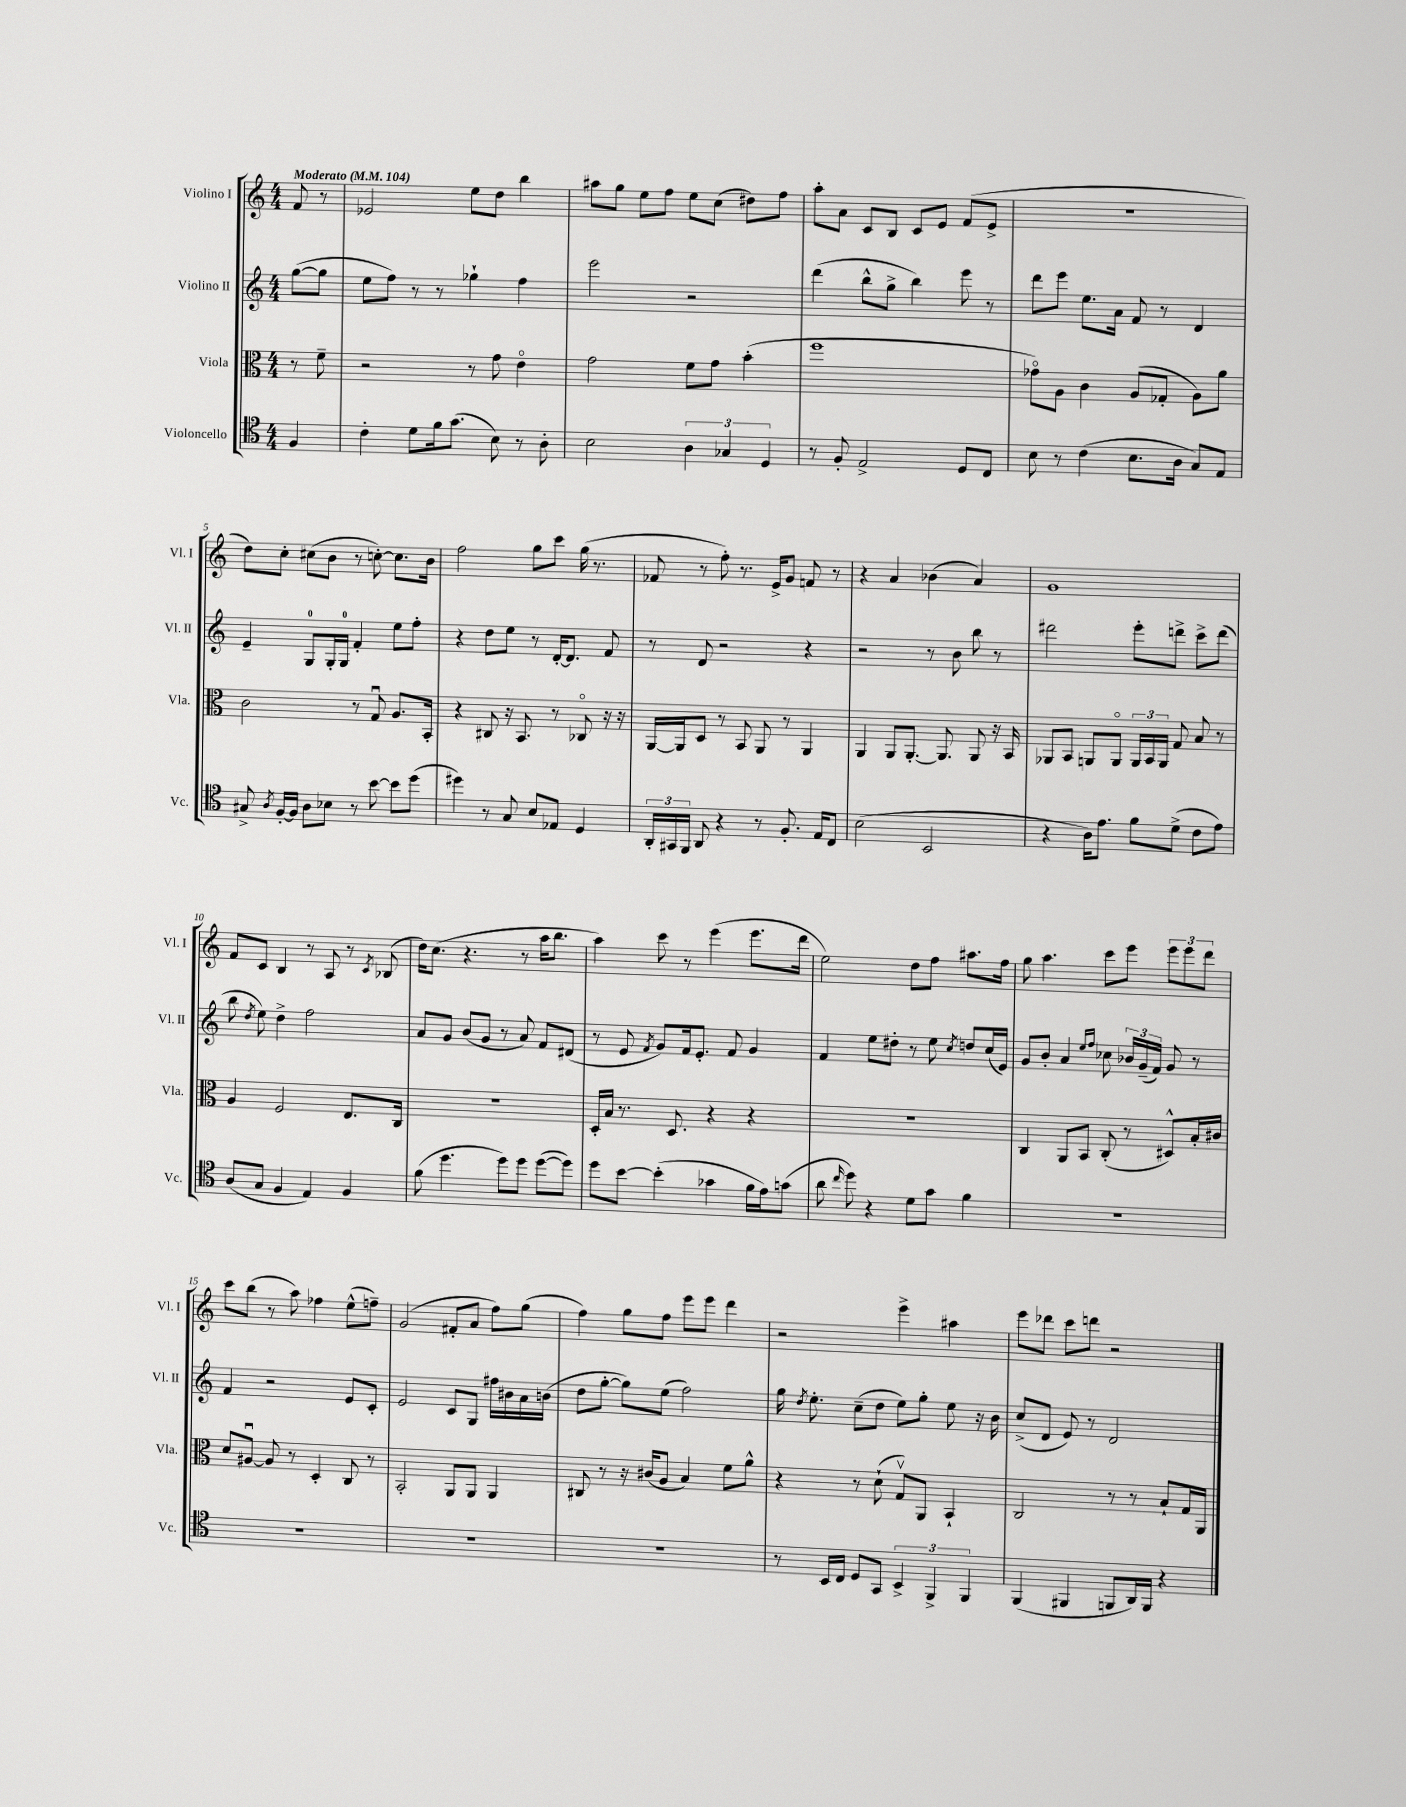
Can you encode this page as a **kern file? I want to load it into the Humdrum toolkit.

**kern	**kern	**kern	**kern
*part4	*part3	*part2	*part1
*staff4	*staff3	*staff2	*staff1
*I"Violoncello	*I"Viola	*I"Violino II	*I"Violino I
*I'Vc.	*I'Vla.	*I'Vl. II	*I'Vl. I
*clefC4	*clefC3	*clefG2	*clefG2
*k[]	*k[]	*k[]	*k[]
*M4/4	*M4/4	*M4/4	*M4/4
*MM104	*MM104	*MM104	*MM104
=	=	=	=
!	!	!	!LO:TX:a:B:t=Moderato
4F/	8r	([8gg\L	8f/
.	8f~\	8gg\J]	8r
=1	=1	=1	=1
4c'\	2r	8ee\L	2e-X/
.	.	8ff\J)	.
8d\L	.	8r	.
16f\k	.	8r	.
(8.g\J	.	.	.
.	8r	4gg-X`\	8ee\L
8B\)	8g\	.	8dd\J
8r	4e\	4ff\	4bb\
8A'\	.	.	.
=2	=2	=2	=2
2B\	2g\	2eee\	8aa#X\L
.	.	.	8gg\J
.	.	.	8ee\L
.	.	.	8ff\J
6A\	8f\L	2r	8ee\L
.	8g\J	.	(8cc\J
6G-X/	.	.	.
.	(4b'\	.	8dd#X\L)
6D/	.	.	.
.	.	.	8ff\J
=3	=3	=3	=3
8r	1ff	(4ddd\	8aa'\L
8F'/	.	.	8a\J
2E^/	.	8bb^^\L	8c/L
.	.	8gg^\J	8B/J
.	.	4bb\)	8c/L
.	.	.	8e/J
8D/L	.	8eee\	(8f/L
8C/J	.	8r	8e^/J
=4	=4	=4	=4
8B\	8g-X\L)	8ddd\L	1r
8r	8A\J	8eee\J	.
(4c\	4c\	8.ee\L	.
.	.	16a\Jk	.
8.B\L	(8A/L	8f/	.
.	8G-X'/J	8r	.
16A\Jk	.	.	.
8G/L)	8A\L)	4d/	.
8E/J	8a\J	.	.
!!LO:LB:g=z
=5	=5	=5	=5
8G#X^/	2c\	4e~/	8dd\L)
8qA/	.	.	.
[16F'/LL	.	.	8cc'\J
16F/JJ]	.	.	.
8A\L	.	8G/L	(8cc#X\L
8B-X\J	.	16G'/L	8b\J
.	.	16G/JJ	.
8r	8r	4f'/	8r
[8b\	8Gu/	.	[8ccn'\)
8b\L]	8.A/L	8ee\L	8.cc\L]
(8dd\J	.	8ff'\J	.
.	16BB'/Jk	.	16b\Jk
=6	=6	=6	=6
4dd#X\)	4r	4r	2ff\
8r	8C#X/	8dd\L	.
8G/	16r	8ee\J	.
.	8.BB/	.	.
8B/L	.	8r	8gg\L
8E-X/J	8r	[16d'/KL	8ccc\J
.	.	8.d/J]	.
4D/	8C-X/	.	(16gg\
.	.	.	8.r
.	16r	8f/	.
.	16r	.	.
=7	=7	=7	=7
24AA'/LL	[16AA/LL	8r	8f-X/
24GG#X/	.	.	.
.	16AA/J]	.	.
24FF/JJ	.	.	.
8AA/	8D/J	8d/	8r
4r	8r	2r	8ff'\)
.	8BB/	.	8.r
8r	8AA/	.	.
.	.	.	16e^/KL
8.F'/	8r	.	8g/J
.	4AA/	4r	8fn/
16E/KL	.	.	.
8C/J	.	.	8r
=8	=8	=8	=8
(2B\	4AA/	2r	4r
.	8AA/L	.	4a/
.	[8.AA'/J	.	.
2BB/	.	8r	(4b-X\
.	8.AA/]	.	.
.	.	8b\	.
.	8AA/	8bb\	4a/)
.	16r	8r	.
.	16BB/	.	.
=9	=9	=9	=9
4r	8AA-X/L	2ddd#X\	1g
.	8BB/J	.	.
16A\KL)	8AAn/L	.	.
8.e\J	.	.	.
.	8AA/J	.	.
8f\L	24AA/LL	8eee'\L	.
.	24BB/	.	.
.	24AA/JJ	.	.
(8d^\J	8G/	8dddn^\J	.
8c\L	8B/	8ccc^\L	.
8e\J)	8r	(8ddd\J	.
!!LO:LB:g=z
=10	=10	=10	=10
(8A/L	4A/	8bb\	8f/L
.	.	8qdd/	.
8G/J	.	8ee\)	8c/J
4F/	2F/	4dd^\	4B/
4E/)	.	2ff\	8r
.	.	.	8A/
4F/	8.E/L	.	8r
.	.	.	8qc/
.	.	.	(8B-X/
.	16C/Jk	.	.
=11	=11	=11	=11
(8f\	1r	8a/L	16dd\KL)
.	.	.	(8.cc\J
4.dd\	.	8g/J	.
.	.	(8b/L	4.r
.	.	8g/J	.
8dd\L)	.	8r	.
8dd\J	.	8a/)	8r
([8dd\L	.	8f/L	16aa\KL
.	.	.	8.bb\J
8dd\J])	.	(8d#X/J	.
=12	=12	=12	=12
8dd\L	16D'/LL	8r	4aa\)
.	16B/JJ	.	.
[8b\J	8.r	8e/	.
.	.	8qf/	.
(4b'\]	.	8g/L)	8ccc\
.	8.D/	.	.
.	.	16f/k	8r
.	.	8.e'/J	.
4g-X\	4r	.	(4eee\
.	.	8f/	.
16f\LL	4r	4g/	8.eee\L
16e\J)	.	.	.
(8gn\J	.	.	.
.	.	.	16ddd\Jk
=13	=13	=13	=13
8a\	1r	4f/	2ee\)
16qqcc/	.	.	.
8dd\)	.	.	.
4r	.	8ee\L	.
.	.	8dd#X'\J	.
8d\L	.	8r	8dd\L
8g\J	.	8ee\	8ff\J
.	.	8qcc/	.
4f\	.	8ddn/L	8.aa#X\L
.	.	(16cc/L	.
.	.	16e/JJ)	16ff\Jk
=14	=14	=14	=14
1r	4C/	8g/L	8gg\
.	.	8b'/J	4.aa\
.	8AA/L	4a/	.
.	8BB/J	.	.
.	.	16qqee/LL	.
.	.	16qqff/JJ	.
.	(8C'/	8cc-X\	8ccc\L
.	8r	24b-X/LL	8eee\J
.	.	(24g~/	.
.	.	24f/JJ)	.
.	8D#X^^/L)	8g/	12eee\L
.	.	.	12eee\
.	16B'/L	8r	.
.	.	.	12ddd\J
.	16c#X/JJ	.	.
!!LO:LB:g=z
=15	=15	=15	=15
1r	8d/L	4f/	8ccc\L
.	[8A#Xu/J	.	(8bb\J
.	8A#/]	2r	8r
.	8r	.	8aa\)
.	4D'/	.	4ff-X\
.	8C/	8e/L	(8ee^^\L
.	8r	8c'/J	8ffn~\J)
=16	=16	=16	=16
1r	2BB'/	2e/	(2g/
.	8AA/L	8c/L	8f#X'/L
.	8AA/J	8G/J	8a/J
.	4AA/	16ff#X\LL	8ff\L)
.	.	16b#X\	.
.	.	16a\	(8gg\J
.	.	(16bn\JJ	.
=17	=17	=17	=17
1r	8C#X/	8dd\L	4ff\)
.	8r	[8gg'\J	.
.	16r	8gg\L])	8gg\L
.	(16c#X/KL	.	.
.	8A/J	(8ee\J	8ff\J
.	4B/)	2ff\)	8eee\L
.	.	.	8eee\J
.	8f\L	.	4ddd\
.	8a^^\J	.	.
=18	=18	=18	=18
8r	4r	16gg\	2r
.	.	8qdd/	.
.	.	8.ee'\	.
16BB/LL	.	.	.
16C/JJ	.	.	.
8D/L	8r	(8cc~\L	.
8GG/J	(8d`\	8dd\J	.
6BB^/	8Gv/L)	8ee\L)	4eee^\
.	8AA/J	8gg'\J	.
6FF^/	.	.	.
.	4BB`/	8ee\	4aa#X\
6FF/	.	.	.
.	.	16r	.
.	.	16b\	.
=19	=19	=19	=19
(4FF/	2C/	(8cc^/L	8eee\L
.	.	8d/J	8ddd-X\J
4FF#X/	.	8e/)	8ccc\L
.	.	8r	8dddn\J
8FFn/L	8r	2d/	2r
16AA/L)	8r	.	.
16FF/JJ	.	.	.
4r	8B`/L	.	.
.	16G/L	.	.
.	16AA/JJ	.	.
==	==	==	==
*-	*-	*-	*-
